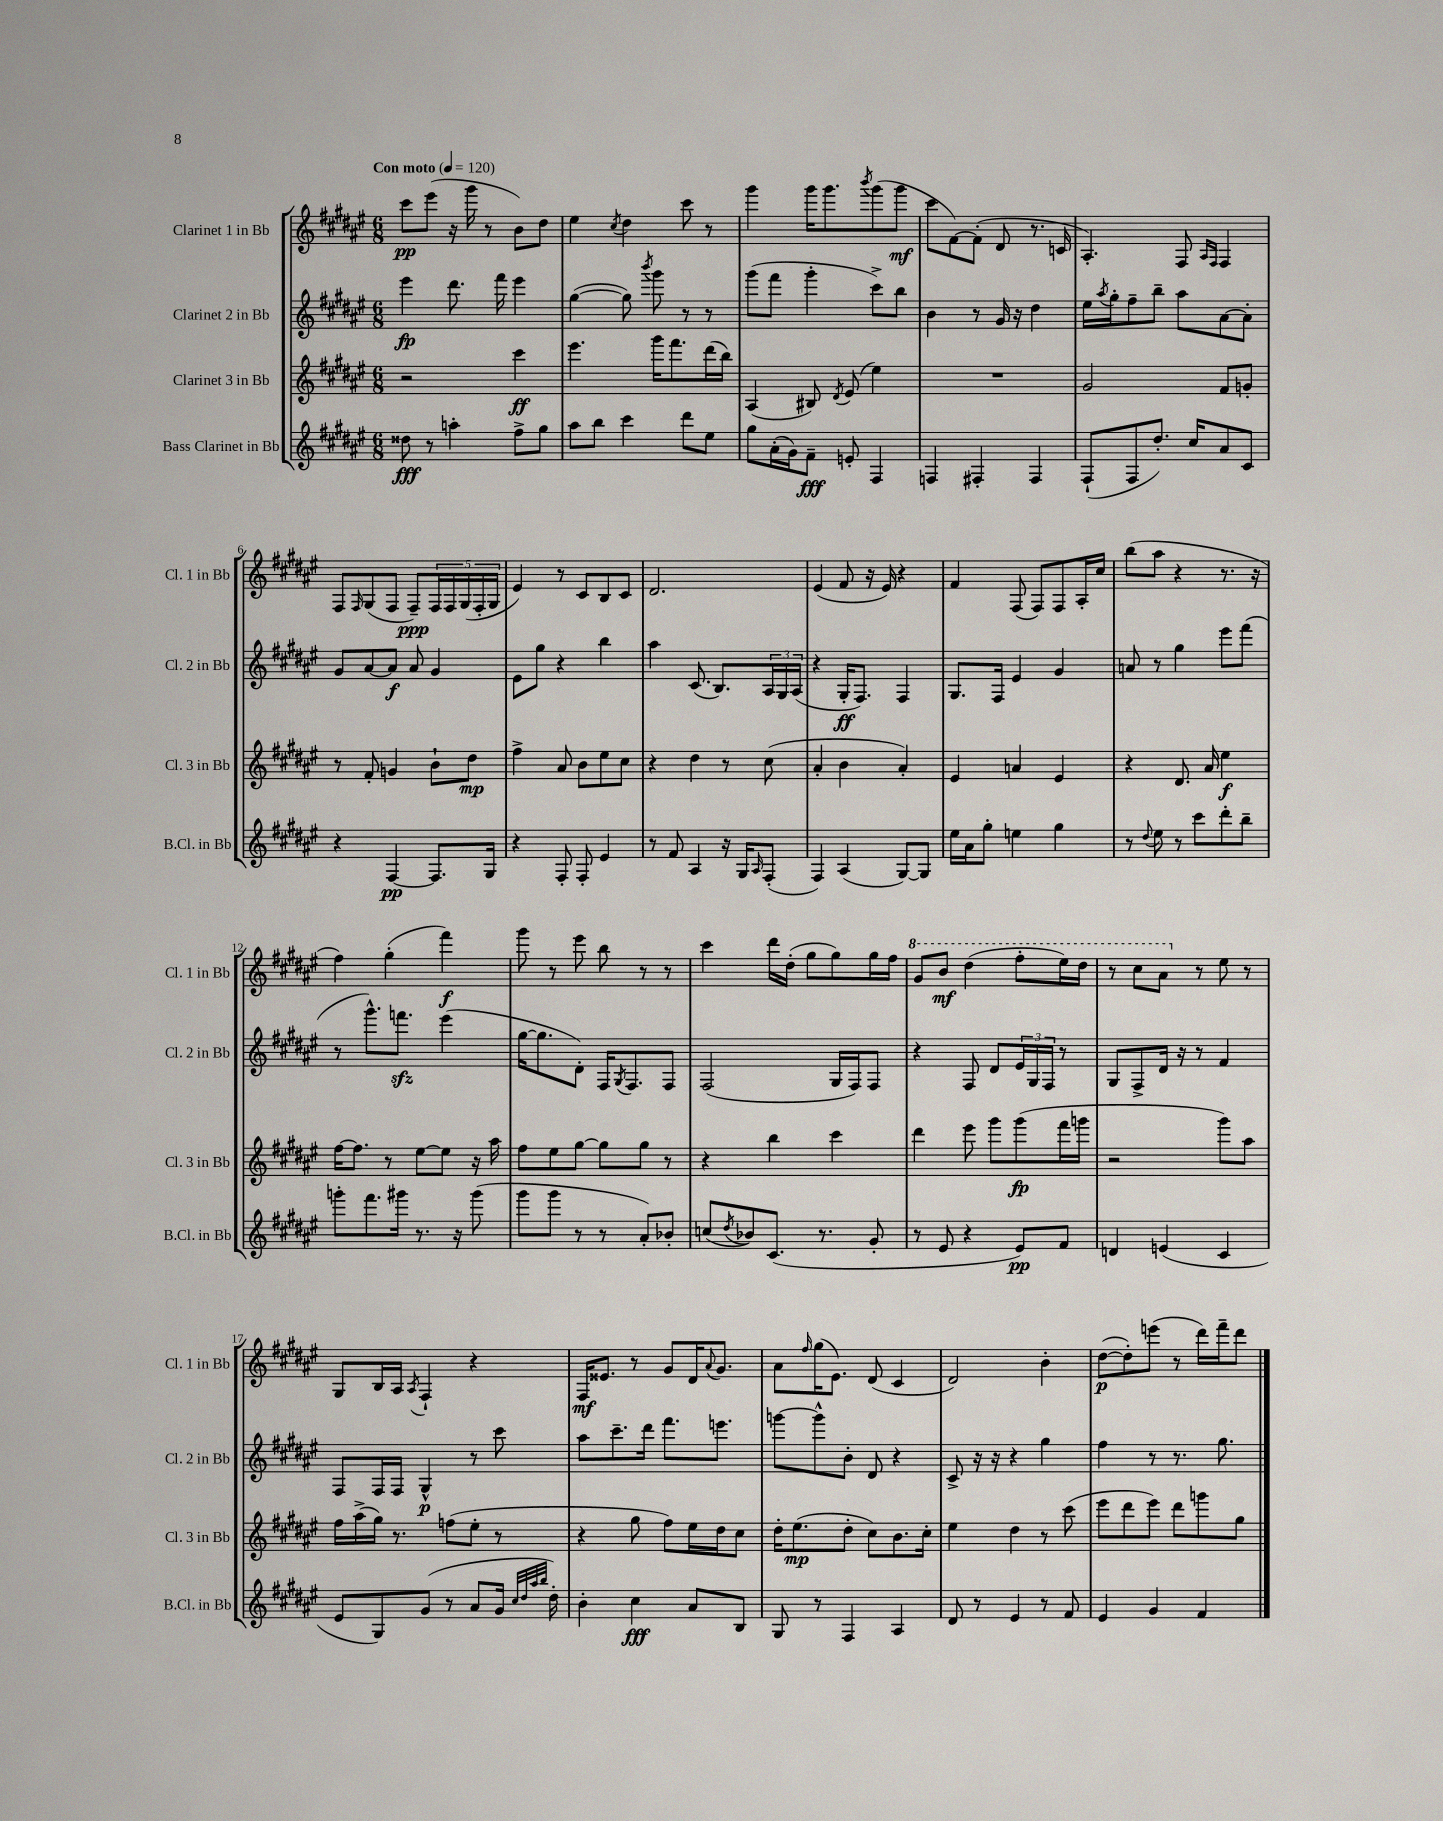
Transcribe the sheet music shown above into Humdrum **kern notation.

**kern	**kern	**kern	**kern
*staff4	*staff3	*staff2	*staff1
*clefG2	*clefG2	*clefG2	*clefG2
*k[f#c#g#d#a#e#]	*k[f#c#g#d#a#e#]	*k[f#c#g#d#a#e#]	*k[f#c#g#d#a#e#]
*M6/8	*M6/8	*M6/8	*M6/8
*MM120	*MM120	*MM120	*MM120
8dd##\	2r	4eee#\	8ccc#\L
8r	.	.	(8eee#\J
4aa'\	.	8.ddd#\	16r
.	.	.	16ggg#\
.	.	.	8r
.	.	16fff#\	.
8ff#^\L	4ccc#\	4eee#\	8b\L)
8gg#\J	.	.	8dd#\J
=	=	=	=
8aa#\L	4.eee#\	([4gg#\	4ee#\
8bb\J	.	.	.
.	.	.	8qcc#/
4ccc#\	.	8gg#\])	4dd#\
.	.	8qbbb/	.
.	16ggg#\LK	8ggg#\	.
.	8.fff#\	.	.
8ddd#\L	.	8r	8ccc#\
8ee#\J	(16ddd#\L	8r	8r
.	16bb\JJ)	.	.
=	=	=	=
8gg#\L	(4A#/	(8ggg#\L	4ggg#\
(16a#'\L	.	8fff#\J	.
16g#\J)	.	.	.
8f#~\J	8B#/)	4ggg#'\	16ggg#\LK
.	.	.	8.ggg#\
.	8qd#/	.	.
8e'/	(8e#/	.	.
.	.	.	8qbbb/
4F#/	4ee#\)	8ccc#^\L)	(8ggg#\
.	.	8bb\J	8ggg#\J
=	=	=	=
4F/	2.r	4b\	8ccc#\L
.	.	.	[8f#\)
4F#'/	.	8r	(8f#'\]J
.	.	16g#/	8d#/
.	.	16r	.
4F#/	.	4dd#\	8.r
.	.	.	16c/
=	=	=	=
(8F#`/L	2g#/	16ee#\LL	4.A#'/)
.	.	8qaa#/	.
.	.	16gg#'\J	.
8F#/	.	8ff#~\	.
8.dd#'/J)	.	8bb~\J	.
.	.	8aa#\L	8F#/
16cc#/LK	.	.	.
.	.	.	16qqA#/LL
.	.	.	16qqF#/JJ
8a#/	8f#/L	[8a#\	4F#/
8c#/J	8g'/J	8a#'\]J	.
=	=	=	=
4r	8r	8g#/L	8F#/L
.	.	.	16qqF#/
.	8f#'/	[8a#/	(8G#/
[4F#/	4g/	8a#/]J	8F#/J
.	.	8a#/	8F#~/L)
8.F#/]L	8b`\L	4g#/	20F#/L
.	.	.	20F#/
.	.	.	(20G#/
.	8dd#\J	.	.
.	.	.	20F#'/
16G#/Jk	.	.	.
.	.	.	20G#/JJ
=	=	=	=
4r	4ff#^\	8e#\L	4e#/)
.	.	8gg#\J	.
8F#'/	8a#/	4r	8r
8F#'/	8b\L	.	8c#/L
4e#/	8ee#\	4bb\	8B/
.	8cc#\J	.	8c#/J
=	=	=	=
8r	4r	4aa#\	2.d#/
8f#/	.	.	.
4A#/	4dd#\	(8.c#/	.
.	.	8.B/L)	.
16r	8r	.	.
16G#/LK	.	.	.
16qqA#/	.	.	.
(8F#'/J	(8cc#\	24A#/L	.
.	.	24G#/	.
.	.	(24A#/JJ	.
=	=	=	=
4F#/)	4a#'/	4r	(4e#/
(4A#/	4b\	16G#'/LK	8f#/
.	.	8.F#/J)	.
.	.	.	16r
.	.	.	16e#/)
[8G#/L)	4a#'/)	4F#/	4r
8G#/]J	.	.	.
=	=	=	=
16ee#\LL	4e#/	8.G#/L	4f#/
16a#\J	.	.	.
8gg#'\J	.	.	.
.	.	16F#/Jk	.
4ee\	4a/	4e#/	(8F#/
.	.	.	8F#/L)
4gg#\	4e#/	4g#/	8F#/
.	.	.	16A#'/L
.	.	.	16cc#/JJ
=	=	=	=
8r	4r	8a/	(8bb\L
8qqdd#/	.	.	.
8ee#\	.	8r	8aa#\J
8r	8.d#/	4gg#\	4r
8ccc#\L	.	.	.
.	16a#/	.	.
8ddd#'\	4ee#\	8eee#\L	8.r
8bb~\J	.	(8fff#\J	.
.	.	.	16r
=	=	=	=
8ggg'\L	[16ff#\LK	8r	4ff#\)
.	8.ff#\]J	.	.
8.fff#\	.	8.ggg#^^\L)	.
.	8r	.	(4gg#'\
16ggg#\Jk	.	8.fff\J	.
8.r	[8ee#\L	.	.
.	8ee#\]J	(4eee#\	4fff#\)
16r	.	.	.
(8ggg#\	16r	.	.
.	16aa#\	.	.
=	=	=	=
8ggg#\L	8ff#\L	[16gg#\LK	8ggg#\
.	.	8.gg#\]	.
8ggg#\J	8ee#\	.	8r
8r	[8gg#\J	8d#'\J)	8eee#\
8r	8gg#\]L	16F#/LK	8bb\
.	.	8qG#/	.
.	.	8.F#/	.
8a#'/L)	8gg#\J	.	8r
8b-'/J	8r	8F#/J	8r
=	=	=	=
(8cc/L	4r	(2F#/	4ccc#\
8qdd#/	.	.	.
8b-/)	.	.	.
(8.c#/J	4bb\	.	16ddd#\LL
.	.	.	(16dd#'\JJ
.	.	.	8gg#\L
8.r	.	.	.
.	4ccc#\	16G#/LL	8gg#\)
.	.	16F#/J)	.
8g#'/	.	8F#/J	16gg#\L
.	.	.	16ff#\JJ
=	=	=	=
8r	4ddd#\	4r	8gg#/L
8e#/	.	.	8bb/J
4r	8eee#\	8F#/	(4ddd#\
.	8ggg#\L	8d#/L	.
8e#/L)	(8ggg#\	24e#/L	8fff#'\L
.	.	24G#/	.
.	.	24F#/JJ	.
8f#/J	16fff#\L	8r	16eee#\L)
.	16ggg\JJ	.	16ddd#\JJ
=	=	=	=
4d/	2r	8G#/L	8r
.	.	8F#^/	8ccc#\L
(4e/	.	16d#/Jk	8aa#\J
.	.	16r	.
.	.	8r	8r
4c#/	8ggg#\L)	4f#/	8ee#\
.	8aa#\J	.	8r
=	=	=	=
8e#/L	16ff#\LL	8F#/L	8G#/L
.	(16aa#^\	.	.
8G#/)	16gg#\JJ)	16F#/L	16B/L
.	8.r	16F#/JJ	16A#/JJ
.	.	.	8qA#/
(8g#/J	.	4G#^^/	4F#`/
8r	(8ff\L	.	.
8a#/L	8ee#'\J	8r	4r
16g#/Jk	8r	8ccc#\	.
32qqcc#/LLL	.	.	.
32qqdd#/	.	.	.
32qqaa#/	.	.	.
32qqbb/JJJ	.	.	.
16dd#'\)	.	.	.
=	=	=	=
4b'\	4r	8aa#\L	16F#/LK
.	.	.	8.e##/J
.	.	8.ccc#~\	.
4cc#\	8gg#\	.	8r
.	.	16ddd#\Jk	.
.	8ff#\L)	8.fff#\L	8g#/L
8a#/L	16ee#\L	.	16d#/K
.	.	.	8qqa#/
.	16dd#\J	8.eee\J	8.g#/J
8B/J	8cc#\J	.	.
=	=	=	=
8G#/	16dd#'\LK	[8ggg\L	8a#\L
.	(8.ee#\	.	.
.	.	.	16qqff#/
8r	.	8ggg^^\]	(16gg#\K
.	.	.	8.e#\J)
4F#/	8dd#'\J	8b'\J	.
.	8cc#\L)	8d#/	(8d#/
4A#/	8.b\	4r	4c#/
.	16cc#'\Jk	.	.
=	=	=	=
8d#/	4ee#\	8c#^/	2d#/)
8r	.	16r	.
.	.	16r	.
4e#/	4dd#\	4r	.
8r	8r	4gg#\	4b'\
8f#/	(8ccc#\	.	.
=	=	=	=
4e#/	8eee#\L	4ff#\	([8dd#\L
.	8ddd#\	.	8dd#'\])
4g#/	8eee#\J)	8r	(8eee\J
.	8ddd#\L	8.r	8r
4f#/	8ggg\	.	16ddd#\LL)
.	.	8.gg#\	16fff#~\J
.	8gg#\J	.	8ddd#\J
==	==	==	==
*-	*-	*-	*-
